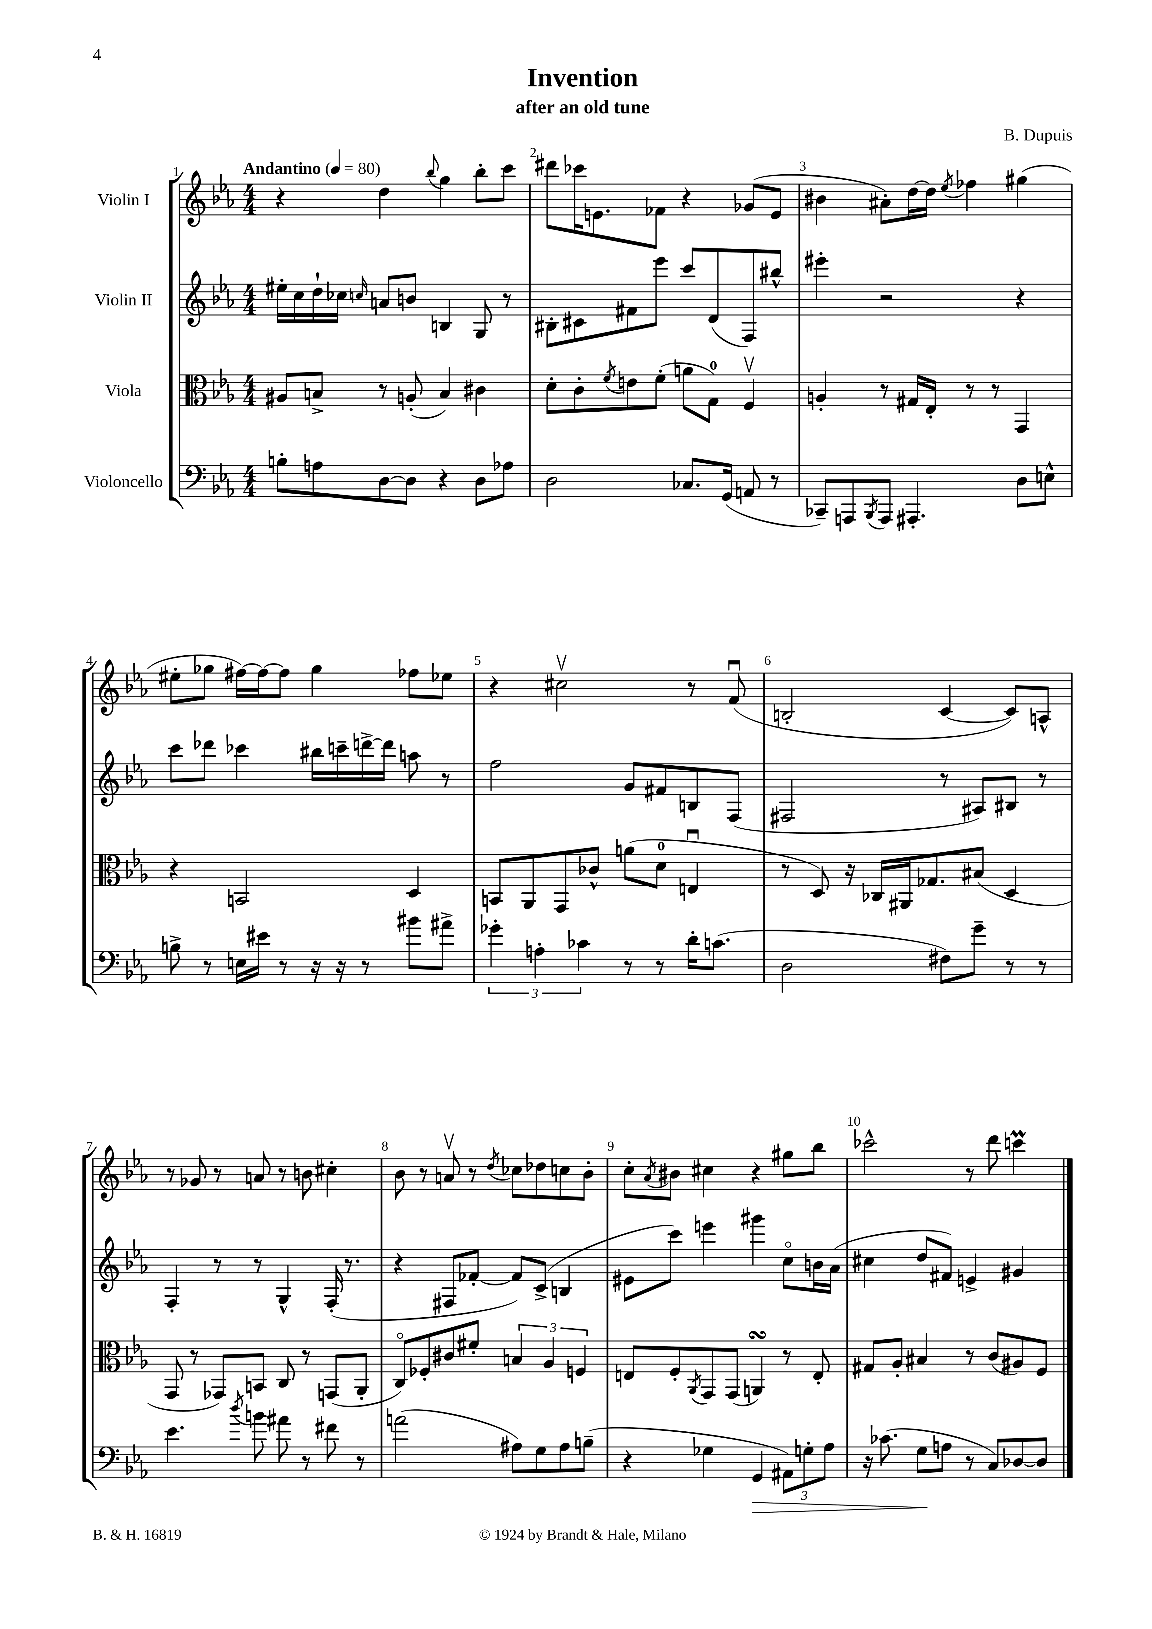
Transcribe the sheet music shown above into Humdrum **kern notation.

**kern	**dynam	**kern	**kern	**kern
*part4	*part4	*part3	*part2	*part1
*staff4	*staff4	*staff3	*staff2	*staff1
*I"Violoncello	*	*I"Viola	*I"Violin II	*I"Violin I
*clefF4	*	*clefC3	*clefG2	*clefG2
*k[b-e-a-]	*	*k[b-e-a-]	*k[b-e-a-]	*k[b-e-a-]
*M4/4	*	*M4/4	*M4/4	*M4/4
*MM80	*	*MM80	*MM80	*MM80
=1	=1	=1	=1	=1
!	!	!	!	!LO:TX:a:B:t=Andantino
8Bn'\L	.	8A#X/L	16ee#X'\LL	4r
.	.	.	16cc\	.
8An\	.	8Bn^/J	16dd`\	.
.	.	.	16cc-X\JJ	.
.	.	.	16qqccn/	.
[8D\	.	8r	8an/L	4dd\
8D\J]	.	(8An'/	8bn/J	.
.	.	.	.	8qqbb-/
4r	.	4B/)	4Bn/	4gg\
8D\L	.	4c#X\	8G/	8bb-'\L
8A-X\J	.	.	8r	8ccc\J
=2	=2	=2	=2	=2
2D\	.	8d'\L	8B#X'\L	8ddd#X\L
.	.	8c'\	8c#X\	16ccc-X\K
.	.	.	.	8.en\
.	.	8qf/	.	.
.	.	8en\	8f#X\	.
.	.	(8f'\J	8eee-\J	8f-X\J
8.C-X/L	.	8an\L	8ccc/L	4r
.	.	8G\J)	(8d/	.
(16GG/Jk	.	.	.	.
8AAn/	.	4Fv/	8F/)	(8g-X/L
8r	.	.	8bb#X^^/J	8e/J
=3	=3	=3	=3	=3
8CC-X~/L)	.	4An'/	4eee#X'\	4b#X\
8AAAn/	.	.	.	.
8qBBB-/	.	.	.	.
8AAA/J	.	8r	2r	8a#X'\L)
4.AAA#X'/	.	16G#X/LL	.	[16dd\L
.	.	16E-'/JJ	.	16dd\JJ]
.	.	.	.	8qee-/
.	.	8r	.	4ff-X\
.	.	8r	.	.
8D\L	.	4GG/	4r	(4gg#X\
8En^^\J	.	.	.	.
!!LO:LB:g=z
=4	=4	=4	=4	=4
8Bn^\	.	4r	8ccc\L	8ee#X'\L
8r	.	.	8ddd-X\J	8gg-X\J
16En\LL	.	2BBn/	4ccc-X\	[16ff#X\LL)
16e#X\JJ	.	.	.	16ff#\J_
8r	.	.	.	8ff#\J]
16r	.	.	16bb#X\LL	4gg-\
16r	.	.	16cccn~\	.
8r	.	.	[16dddn^\	.
.	.	.	16ddd\JJ]	.
8b#X\L	.	4D/	8aan\	8ff-X\L
8a#X^\J	.	.	8r	8ee-X\J
=5	=5	=5	=5	=5
6g-X'\	.	8BBn/L	2ff\	4r
.	.	8AA-/	.	.
6An'\	.	.	.	.
.	.	8GG/	.	2cc#Xv\
6c-X\	.	.	.	.
.	.	8c-X^^/J	.	.
8r	.	(8an\L	8g/L	.
8r	.	8d\J	8f#X/	.
16d'\KL	.	4Enu/	8Bn/	8r
(8.cn\J	.	.	.	.
.	.	.	(8F/J	(8fu/
=6	=6	=6	=6	=6
2D\	.	8r	2F#X/	2Bn'/
.	.	8D/)	.	.
.	.	16r	.	.
.	.	16C-X/LL	.	.
.	.	16AA#X/J	.	.
.	.	8.G-X/	.	.
8F#X\L)	.	.	8r	[4c/
8g~\J	.	(8B#X/J	8A#X/L)	.
8r	.	4D/	8B#X/J	8c/L])
8r	.	.	8r	8An^^/J
!!LO:LB:g=z
=7	=7	=7	=7	=7
4.e-\	.	8GG/	4F'/	8r
.	.	8r	.	8g-X/
.	.	8GG-X/L)	8r	8r
8qdd/	.	.	.	.
8bn\	.	8BBn/J	8r	8an/
8a#X\	.	8C/	4G^^/	8r
8r	.	8r	.	8bn\
8f#X\	.	(8GGn/L	(16F'/	4cc#X'\
.	.	.	8.r	.
8r	.	8AA-'/J	.	.
=8	=8	=8	=8	=8
(2an\	.	8C/L)	4r	8b-\
.	.	8F-X'/	.	8r
.	.	8c#X/	8F#X/L	8anv/
.	.	8f#X'/J	[8f-X'/J	8r
.	.	.	.	8qdd/
8A#X\L)	.	6Bn/	8f-/L])	8cc-X\L
8G\	.	.	(8c^/J	8dd-X\
.	.	6A-/	.	.
8A#\	.	.	4Bn/	8ccn\
.	.	6Fn/	.	.
(8Bn~\J	.	.	.	8b-'\J
=9	=9	=9	=9	=9
4r	.	8En/L	8e#X\L	8cc'\L
.	.	.	.	8qa-/
.	.	8F'/	8ccc\J)	8b#X\J
.	.	8qAA-/	.	.
4G-X\	.	8GG/	4eeen\	4cc#X\
.	.	(8GG/J	.	.
!	!LO:HP:b	!	!	!
4GG/	>	4AAnsSsS/)	4ggg#X\	4r
12AA#X\L)	.	8r	8cc\L	8gg#X\L
12Gn'\	.	.	.	.
.	.	8E'/	16bn\L	8bb-\J
12A-\J	.	.	.	.
.	.	.	(16a-\JJ	.
=10	=10	=10	=10	=10
16r	.	8G#X/L	4cc#X\	2ccc-X^^\
(8.c-X\	.	.	.	.
.	.	8A-'/J	.	.
8G\L	.	4B#X/	8dd/L	.
8An\J	]	.	8f#X/J)	.
8r	.	8r	4en^/	8r
8C/L)	.	(8c/L	.	8ddd\
[8D-X/	.	8A#X/)	4g#X/	4cccnM\
8D-/J]	.	8F/J	.	.
==	==	==	==	==
*-	*-	*-	*-	*-
